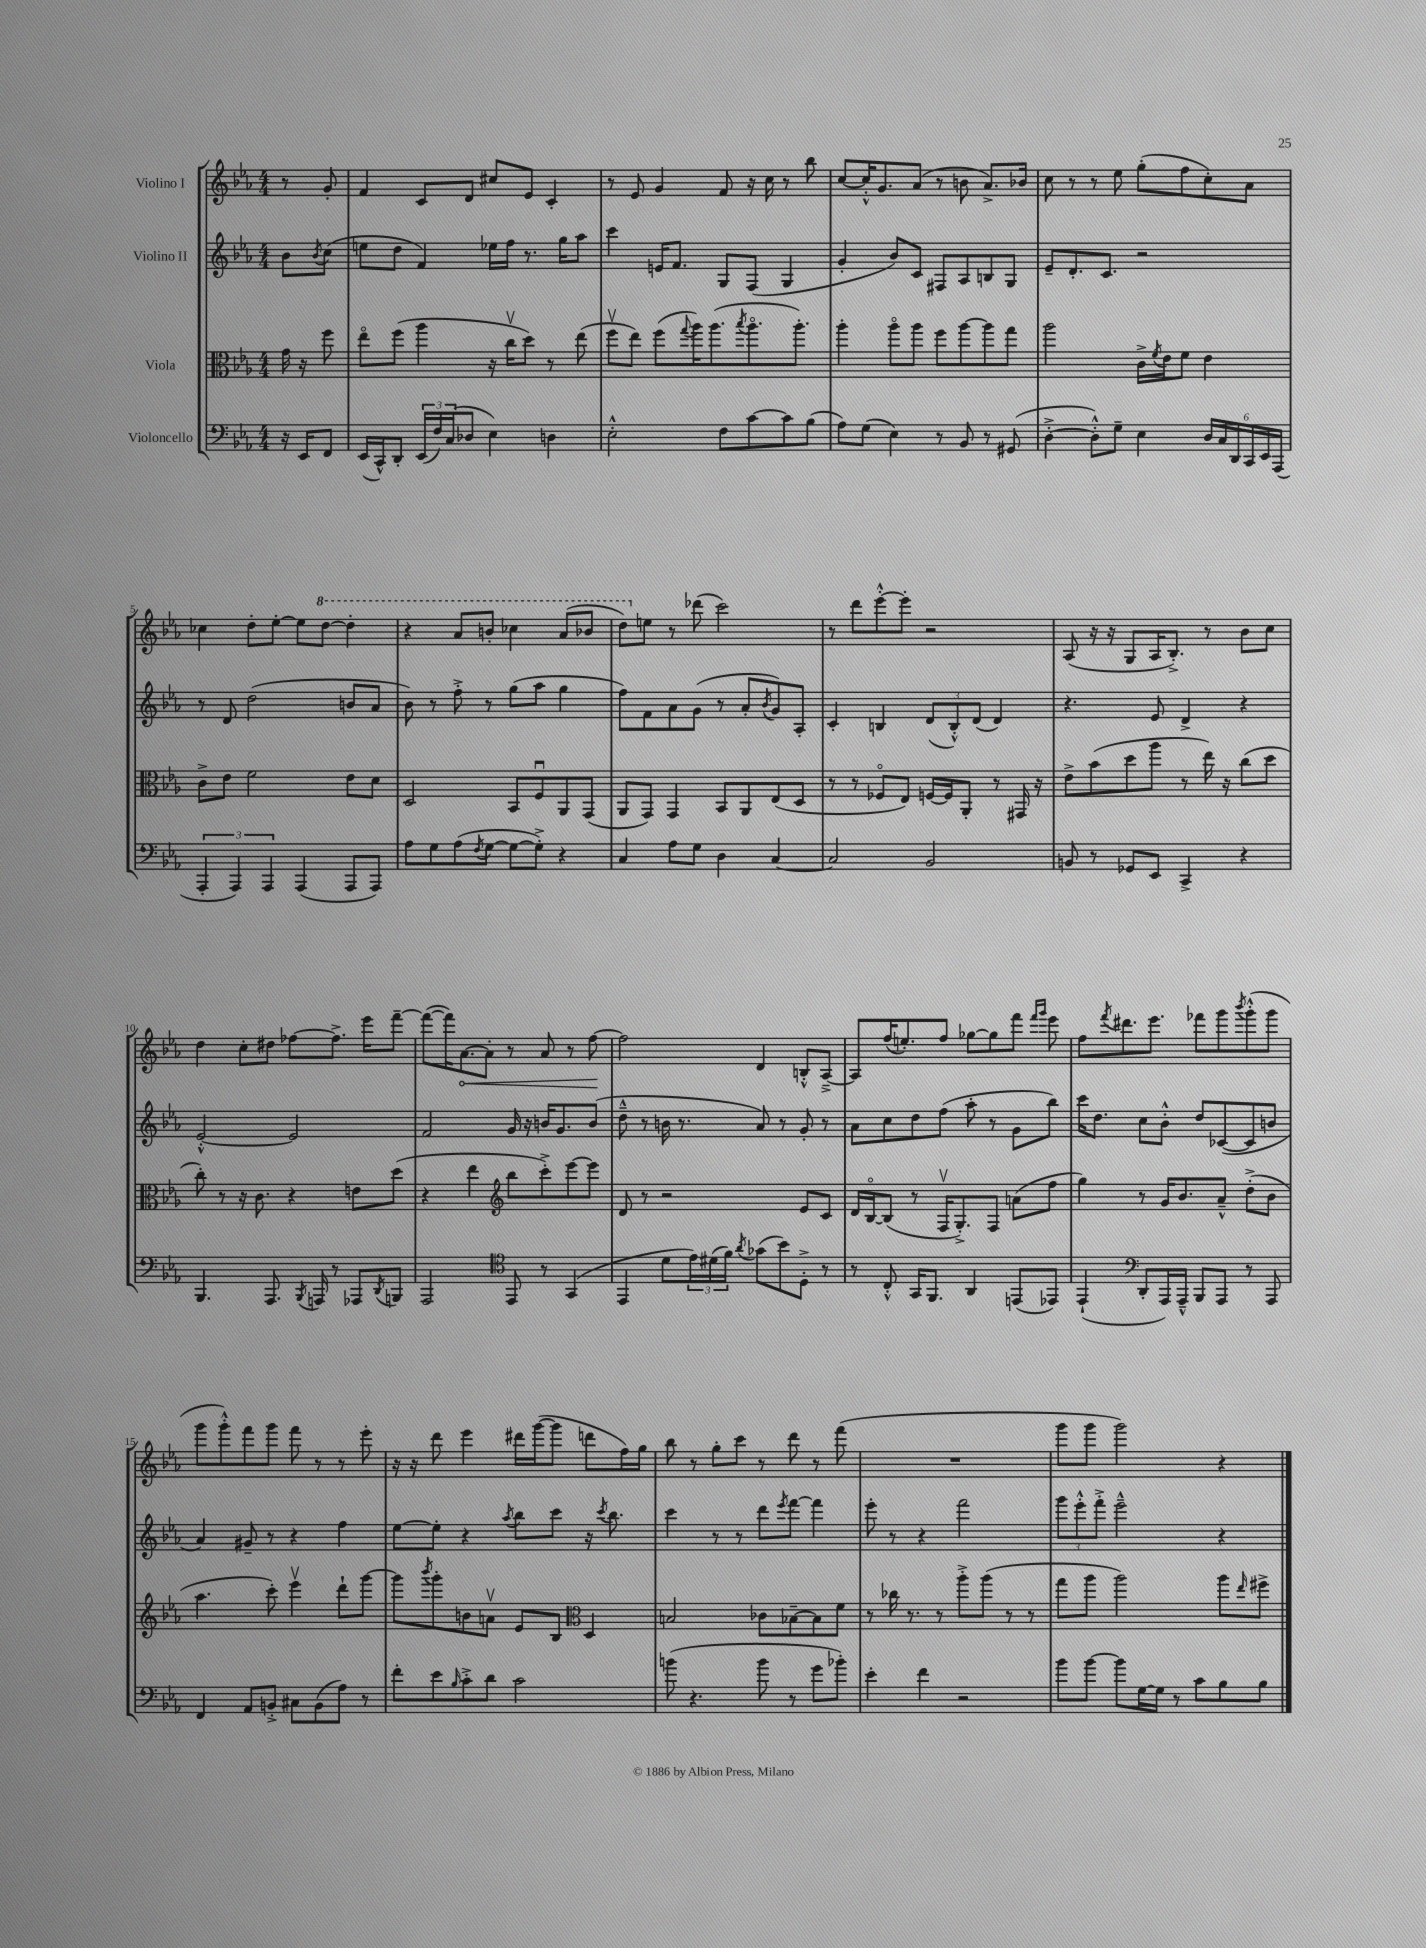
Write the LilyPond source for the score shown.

<<
\new StaffGroup <<
\new Staff = "s0" \with { instrumentName = "Violino I" } {
    \clef treble \key ees \major \numericTimeSignature \time 4/4 \partial 4
    r8 g'8-. |
    f'4 c'8 d'8 cis''8 ees'8 c'4-. |
    r8 ees'8 g'4 f'8 r16 c''16 r8 bes''8 |
    c''8~ c''16-.-^ g'8. aes'8( r8 b'8 aes'8.->) bes'16 |
    c''8 r8 r8 ees''8 g''8-.( f''8 c''8-.) aes'8 |
    ces''4 d''8-. ees''8~-. ees''8 \ottava #1 d'''8~ d'''4-. |
    r4 aes''8 b''8-. ces'''4 aes''8( bes''8 |
    d'''8) \ottava #0 e''8 r8 des'''8( c'''2) |
    r8 d'''8 ees'''8~-.-^ ees'''8-. r2 |
    aes8( r16 r16 g8 aes16 bes8.-.->) r8 bes'8 c''8 |
    d''4 c''8-. dis''8 fes''8~ fes''8.-> ees'''16 f'''8~-- |
    f'''8~( f'''16) \once \override Hairpin.circled-tip = ##t aes'8.~\< aes'8-. r8 aes'8 r8 f''8~\! |
    f''2 d'4 b8-.-^ aes8~---> |
    aes8 f''16( e''8.-.) f''8 ges''8~ ges''8 f'''8 \grace { f'''16 g'''16 } ees'''8 |
    f''8 \acciaccatura { f'''8 } dis'''8. ees'''8. fes'''8 g'''8 \acciaccatura { bes'''8 } g'''8-.-^( g'''8 |
    g'''8 g'''8-.-^) f'''8 g'''8 f'''8 r8 r8 ees'''8-. |
    r16 r16 d'''8 ees'''4 dis'''16 g'''16~( g'''8 d'''8 f''16) g''16 |
    bes''8 r8 g''8-. c'''8 r8 d'''8 r8 f'''8( |
    R1 |
    g'''8 g'''8 g'''2) r4 \bar "|." |
}
\new Staff = "s1" \with { instrumentName = "Violino II" } {
    \clef treble \key ees \major \numericTimeSignature \time 4/4 \partial 4
    bes'8 \acciaccatura { bes'8 } c''8( |
    e''8 d''8 f'4) ees''16 f''16 r8. g''16 aes''8 |
    c'''4 e'16 f'8. g8 f8( g4 |
    g'4-. bes'8) c'8 fis8 aes8 b8 g8 |
    ees'8-- d'8.-. c'8. r2 |
    r8 d'8 d''2( b'8 aes'8 |
    bes'8) r8 f''8-.-> r8 g''8( aes''8 g''4 |
    f''8) f'8 aes'8 g'8( r8 aes'8-. \acciaccatura { bes'8 } g'8) aes8-. |
    c'4-. b4 \tuplet 3/2 { d'8( b8-.-^) d'8( } d'4) |
    r4. ees'8 d'4-> r4 |
    ees'2~-.-^ ees'2 |
    f'2 g'16 r16 b'16 g'8. b'8( |
    d''8---^ r8 b'16 r8. aes'8) r8 g'8-. r8 |
    aes'8 c''8 d''8 f''8( aes''8-. r8 g'8 bes''8) |
    c'''16 d''8. c''8 bes'8-.-^ d''8 ces'8~( ces'8 b'8 |
    aes'4) gis'8-- r8 r4 f''4 |
    ees''8~ ees''8-. r4 \acciaccatura { aes''8 } bes''8 c'''8 r16 \acciaccatura { c'''8 } bes''8. |
    c'''4 r8 r8 d'''8 \acciaccatura { ees'''8 } f'''8~ f'''4 |
    ees'''8-. r8 r4 f'''2 |
    \tuplet 3/2 { g'''8 ees'''8-.-^ f'''8-.-> } ees'''2---^ r4 \bar "|." |
}
\new Staff = "s2" \with { instrumentName = "Viola" } {
    \clef alto \key ees \major \numericTimeSignature \time 4/4 \partial 4
    g'16 r16 f''8 |
    ees''8\flageolet f''8( aes''4 r16 c''16\upbow d''8) r8 ees''8( |
    f''8\upbow ees''8) f''8( \appoggiatura { g''8 } aes''16) aes''8.( \acciaccatura { bes''8 } aes''8.\flageolet aes''8.-.) |
    aes''4-. aes''8\flageolet aes''8 f''8 aes''8~ aes''8 g''8 |
    aes''2 c'16-> \acciaccatura { f'8 } ees'16 f'8 ees'4 |
    c'8-> ees'8 f'2 ees'8 d'8 |
    d2 bes,8 f8\downbow aes,8 g,8( |
    aes,8 g,8) g,4 bes,8 aes,8 ees8( d8 |
    r8 r8 fes8\flageolet ees8) f16~ f16 aes,8-. r8 gis,16 r16 |
    ees'8-> bes'8( d''8 aes''8 r8 ees''16) r16 c''8( d''8 |
    c''8-.) r8 r16 c'8. r4 e'8 d''8( |
    r4 ees''4 \clef treble bes''8 c'''8-.->) ees'''8~ ees'''8 |
    d'8 r8 r2 ees'8 c'8 |
    d'16 bes16~\flageolet bes8( r8 f16\upbow g8.-.->) f8 a'8( f''8 |
    g''4) r8 g'16 bes'8. aes'8---^ d''8-.->( bes'8 |
    aes''4. c'''8-.) ees'''4\upbow d'''8-! g'''8~ |
    g'''8 \acciaccatura { bes'''8 } g'''8-. b'8 a'8\upbow ees'8 bes8 \clef alto d4 |
    b2 ces'8 bes8~-- bes8 f'8 |
    r8 ces''16 r8. r8 aes''8-.-> aes''8( r8 r8 |
    g''8 aes''8 aes''2) aes''8 \grace { ees''16 } fis''8-> \bar "|." |
}
\new Staff = "s3" \with { instrumentName = "Violoncello" } {
    \clef bass \key ees \major \numericTimeSignature \time 4/4 \partial 4
    r16 ees,16 f,8 |
    ees,16( c,16-^) d,8-. \tuplet 3/2 { ees,16( f16) c16( } des8 ees4) d4 |
    ees2-.-^ f8 c'8~ c'8 bes8( |
    aes8) g8( ees4) r8 bes,8 r8 gis,8( |
    d4~-.-> d8-.-^) g8-- ees4 \tuplet 6/4 { d16 c16 d,16 c,16 ees,16 aes,,16( } |
    \tuplet 3/2 { aes,,4-. aes,,4) aes,,4 } aes,,4( aes,,8 aes,,8) |
    aes8 g8 aes8( \acciaccatura { f8 } g8~ g8~ g8-.->) r4 |
    c4 aes8 g8 d4 c4~ |
    c2 bes,2 |
    b,8 r8 ges,8 ees,8 c,4-> r4 |
    bes,,4. aes,,8. \acciaccatura { bes,,8 } a,,16 r8 aes,,8 \acciaccatura { d,8 } b,,8 |
    aes,,2 \clef tenor ees,8 r8 g,4( |
    ees,4 d'8 \tuplet 3/2 { ees'16) dis'16( f'16) } \acciaccatura { aes'8 } ges'8( bes'8) d8-.-> r8 |
    r8 c8-.-^ g,16 f,8. aes,4 e,8( ees,8) |
    ees,4-!( \clef bass d,8-. aes,,16) aes,,16---^ bes,,8 aes,,8 r8 aes,,8 |
    f,4 aes,8 b,8-.-> cis8 b,8( aes8) r8 |
    f'8-. ees'8 \grace { bes16 } c'8-.-> d'8 c'2 |
    b'8( r4. b'8 r8 g'8 bes'8-.) |
    ees'4-. f'4 r2 |
    bes'8 bes'8~ bes'8 g16~ g16 r8 c'8 bes8 bes8 \bar "|." |
}
>>
>>
